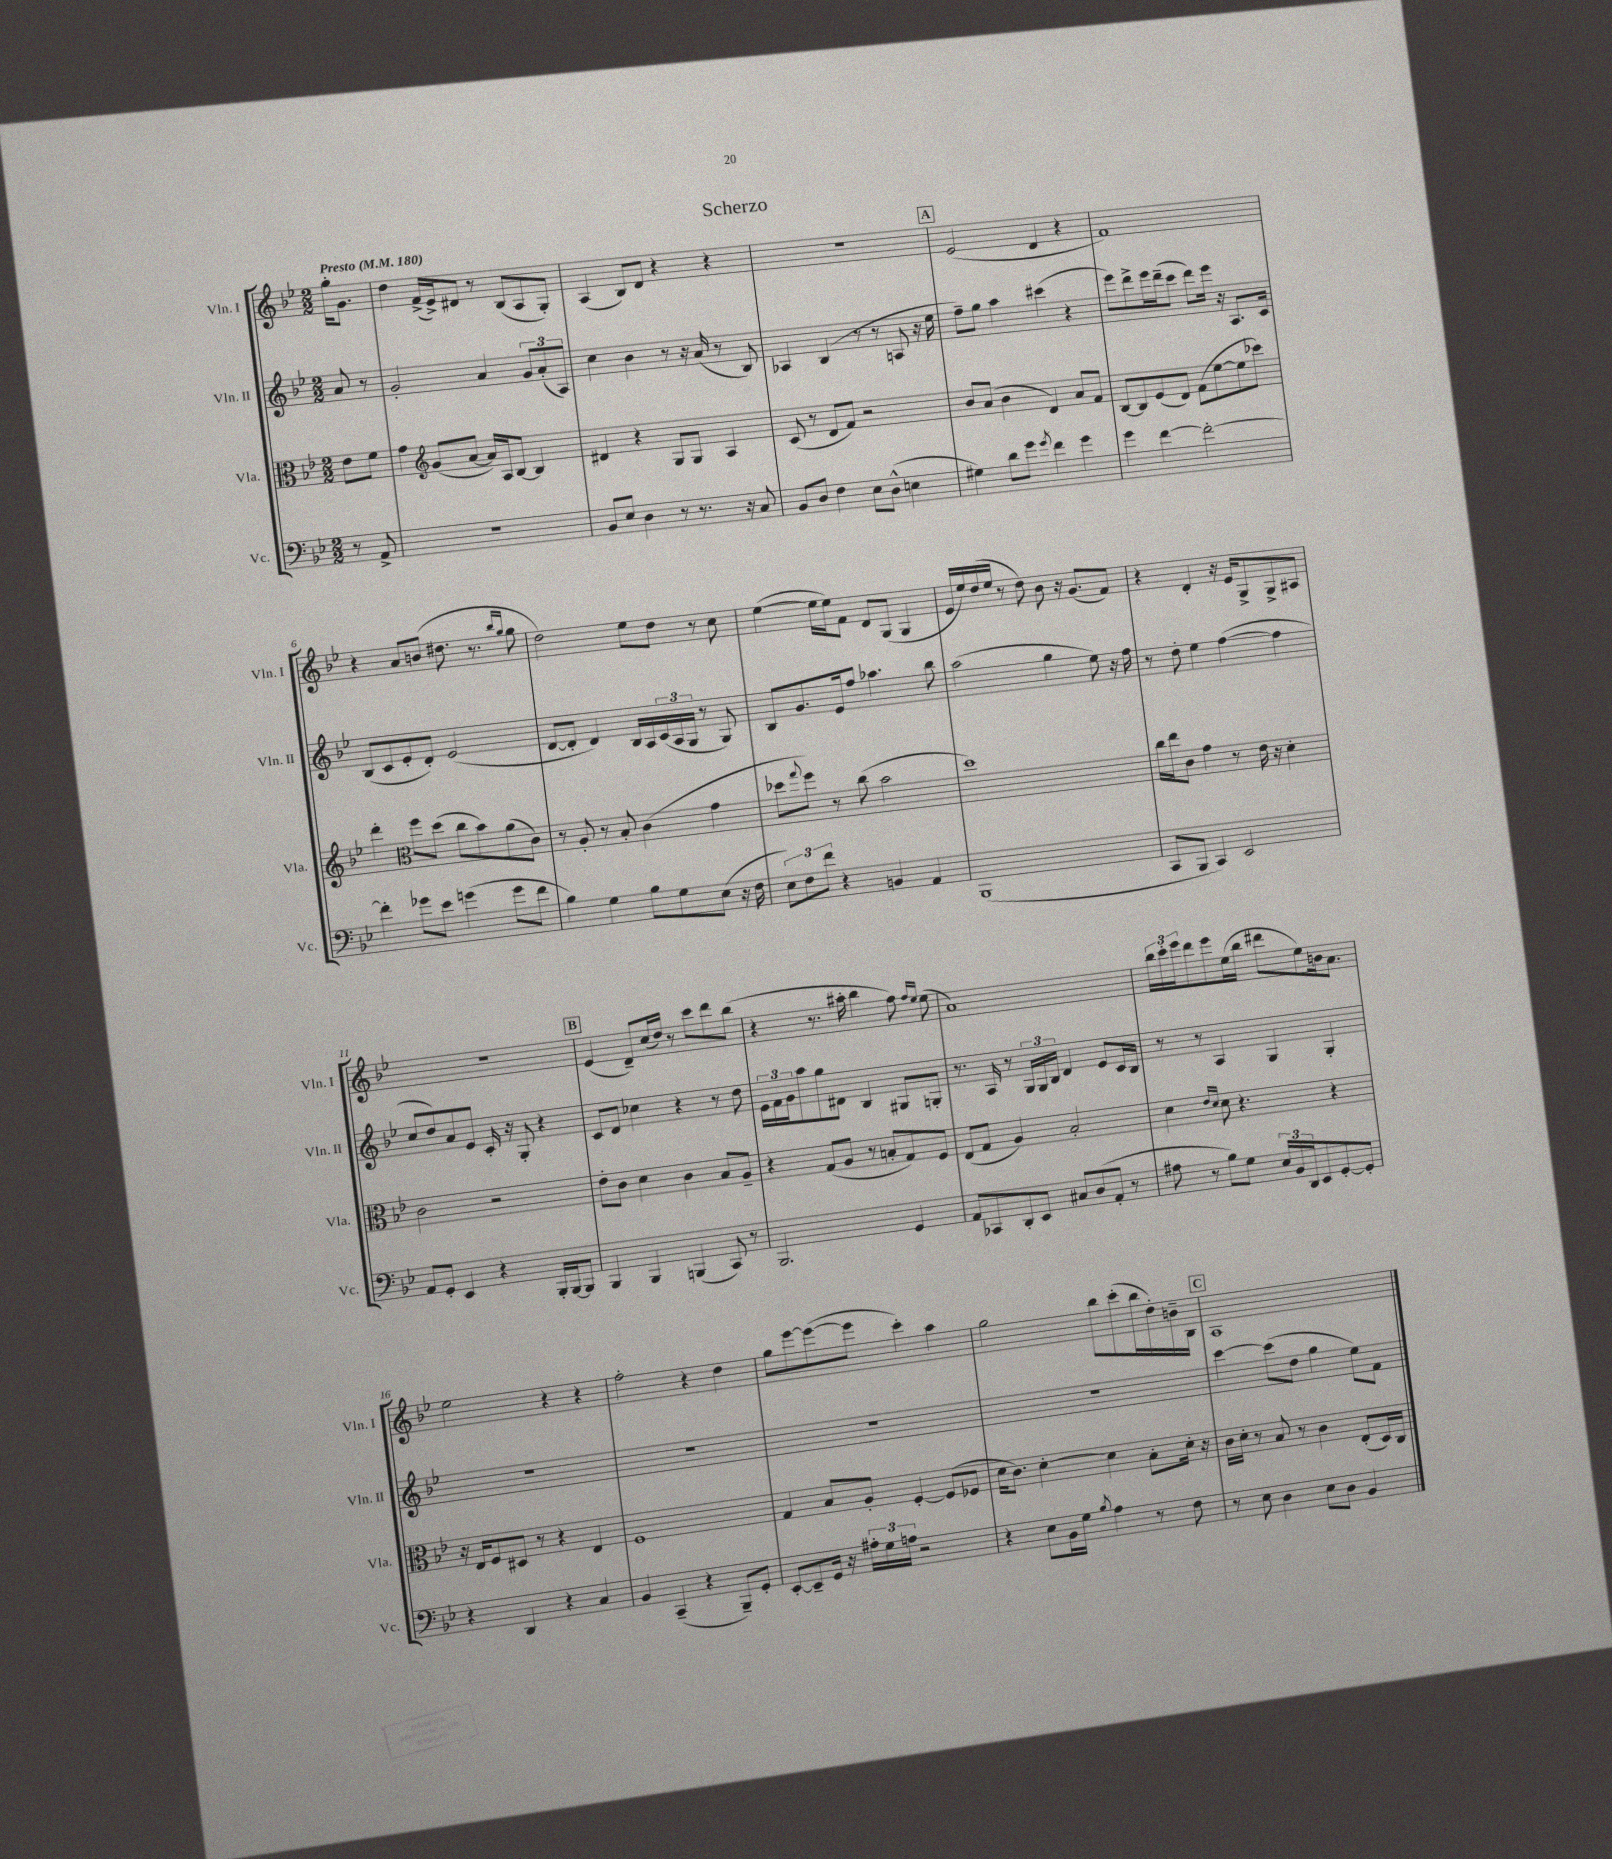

**kern	**kern	**kern	**kern
*staff4	*staff3	*staff2	*staff1
*clefF4	*clefC3	*clefG2	*clefG2
*k[b-e-]	*k[b-e-]	*k[b-e-]	*k[b-e-]
*M2/2	*M2/2	*M2/2	*M2/2
*MM180	*MM180	*MM180	*MM180
8r	8e-	8a	16gg'
.	.	.	8.g
8AA^	8f	8r	.
=	=	=	=
1r	4g	2g'	4dd
*	*clefG2	*	*
.	(8g	.	(16f^
.	.	.	16e-^)
.	[8a	.	8d#
.	16a])	4a	8r
.	16A	.	.
.	[8B-	.	(8B-
.	4B-]	12g	8A
.	.	(12a'	.
.	.	.	8G')
.	.	12A)	.
=	=	=	=
8BB-	4d#	4cc	(4A
8E-	.	.	.
4D	4r	4b-	8B-)
.	.	.	8d
8r	8G	8r	4r
8.r	8G	16r	.
.	.	(16a	.
.	4A	8r	4r
16r	.	.	.
8C	.	8B-)	.
=	=	=	=
8BB-	(8c	4A-	1r
8D	8r	.	.
4F	8d	(4B-	.
.	8f)	.	.
8E-	2r	8r	.
(8D^^	.	8r	.
4E	.	8A	.
.	.	16r	.
.	.	16ee-	.
=	=	=	=
4G#)	8b-	8ff~)	(2e-
.	(8a	8gg	.
8d	4b-	4aa	.
8g	.	.	.
8qg	.	.	.
4f	4d)	(4ccc#	4d
4g	8a	4r	4r
.	8f	.	.
=	=	=	=
4g	[8B-	8eee-)	1f)
.	8B-]	8ddd^	.
[4f	(8e-	16eee-	.
.	.	(16ddd~	.
.	8d)	8ccc	.
2f'_	(8f	8ddd)	.
.	[8ee-	16eee-	.
.	.	16r	.
.	8ee-]	8.A	.
.	8ccc-)	.	.
.	.	16c	.
=	=	=	=
4f']	4ddd'	(8B-	4r
.	.	8c	.
*	*clefC3	*	*
8g-	8ff	8e-'	8a
8e-	(8dd	8d')	(8b
(4g	8cc	(2e-	8.dd#
.	8b-)	.	.
.	.	.	8.r
8g	(8a	.	.
.	.	.	16qqbb-
.	.	.	16qqgg
8f	8c)	.	8gg
=	=	=	=
4B-)	8r	[8d	2dd)
.	8A'	8d']	.
4G	8r	4d)	.
.	8B-'	.	.
8B-	(4c	16B-	8ee-
.	.	16A	.
8G	.	(24c	8dd
.	.	24A	.
.	.	24G	.
(8E-	4g	8r	8r
16r	.	8G)	8cc
16F	.	.	.
=	=	=	=
12E-)	8dd-	8B-	([4ee-
12F	.	.	.
.	8qqgg	.	.
.	8ff)	8.g	.
12f	.	.	.
4r	8r	.	16ee-]
.	.	16e-	16ee-)
.	(8cc	8ff	8f
4BB	2b-	4.aa-	8d
.	.	.	(8G
4AA	.	.	4G
.	.	8bb-	.
=	=	=	=
(1BBB-	1dd)	(2aa	16e-
.	.	.	16ee-)
.	.	.	(16dd
.	.	.	16ee-
.	.	.	8r
.	.	.	8dd)
.	.	4gg	8b-
.	.	.	16r
.	.	.	(8.g
.	.	8ee-)	.
.	.	16r	8f)
.	.	16ff	.
=	=	=	=
8CC	16cc	8r	4r
.	16ee-	.	.
8BBB-	8c	8dd'	.
4CC)	4g	4ee-	4d'
2EE-	8r	([4ff	16r
.	.	.	16e-
.	16e-	.	8G^
.	16r	.	.
.	4d'	4ff]	8G^
.	.	.	8A#
=	=	=	=
8AA	2c	8cc	1r
8GG'	.	8dd)	.
4EE-	.	8a	.
.	.	8e-	.
4r	2r	16c'	.
.	.	16r	.
.	.	8G'	.
16BBB-'	.	4r	.
[16BBB-	.	.	.
8BBB-]	.	.	.
=	=	=	=
4BBB-	8e-'	8c	(4e-
.	8c	8d	.
4BBB-	4d	4cc-	8d~)
.	.	.	(16cc
.	.	.	16dd)
(4BBB	4c	4r	8r
.	.	.	8ccc
8CC)	8B-	8r	8ddd
8r	8A~	8dd	(8bb-
=	=	=	=
2.BBB-	4r	24e-	4r
.	.	24f	.
.	.	24g	.
.	.	8aa	.
.	(8G	8gg	8.r
.	8A	8d#	.
.	.	.	16aa#'
.	8r	4B-	4bb-
.	8B'	.	.
4GG	8G)	8G#	8ff)
.	.	.	16qqff
.	.	.	16qqee-
.	8F	8G'	(8ee-
=	=	=	=
8AA	(8E-	8.r	1a)
8CC-	8G	.	.
.	.	16A	.
8DD'	4A)	8r	.
8EE-	.	24G	.
.	.	24G	.
.	.	24B-	.
8C#	2B-'	4d	.
(8D	.	.	.
8AA'	.	8e-	.
8r	.	16c	.
.	.	16B-	.
=	=	=	=
8A#	4d	8r	24bb-
.	.	.	24ccc'
.	.	.	24eee-
8r	.	8r	8ddd
.	16qqe-	.	.
.	16qqd	.	.
8B-)	8d	4A	8eee-
8G	4.r	.	(16ee-
.	.	.	16bb-
24E-	.	4G	8ddd#
24BB-	.	.	.
24DD	.	.	.
8EE-	.	.	8ee-)
[8GG'	4r	4G'	16b
.	.	.	8.a
8GG']	.	.	.
=	=	=	=
4r	16r	1r	2ee-
.	16E-	.	.
.	8F	.	.
4DD	8D#	.	.
.	8r	.	.
4r	4r	.	4r
4C	4E-	.	4r
=	=	=	=
4BB-	1F	1r	2ff'
(4CC~	.	.	.
4r	.	.	4r
8BBB-~)	.	.	4dd
8GG'	.	.	.
=	=	=	=
[8EE-'	4G	1r	8gg
8EE-~]	.	.	[8eee-
16GG	8B-	.	(8eee-_
16r	.	.	.
24A#'	8A'	.	8eee-]
24G	.	.	.
24A	.	.	.
2r	[4F'	.	4ccc')
.	(8F]	.	4aa
.	8F-	.	.
=	=	=	=
4r	16d	1r	2gg
.	8.c)	.	.
8E-	[4d'	.	.
16BB-	.	.	.
16G	.	.	.
8qB-	.	.	.
4A	4d]	.	8bb-
.	.	.	(8ccc'
8r	8B-'	.	16bb-
.	.	.	16dd')
8F	16d'	.	16b~
.	16r	.	16B-
=	=	=	=
8r	16c	[4ccc	1A
.	16d'	.	.
8E-	8r	.	.
4D	8B-	(8ccc]	.
.	8r	8dd	.
8E-	4c	4gg	.
8D	.	.	.
4BB-	(8E-'	8ee-)	.
.	16D)	8f	.
.	16C	.	.
==	==	==	==
*-	*-	*-	*-
